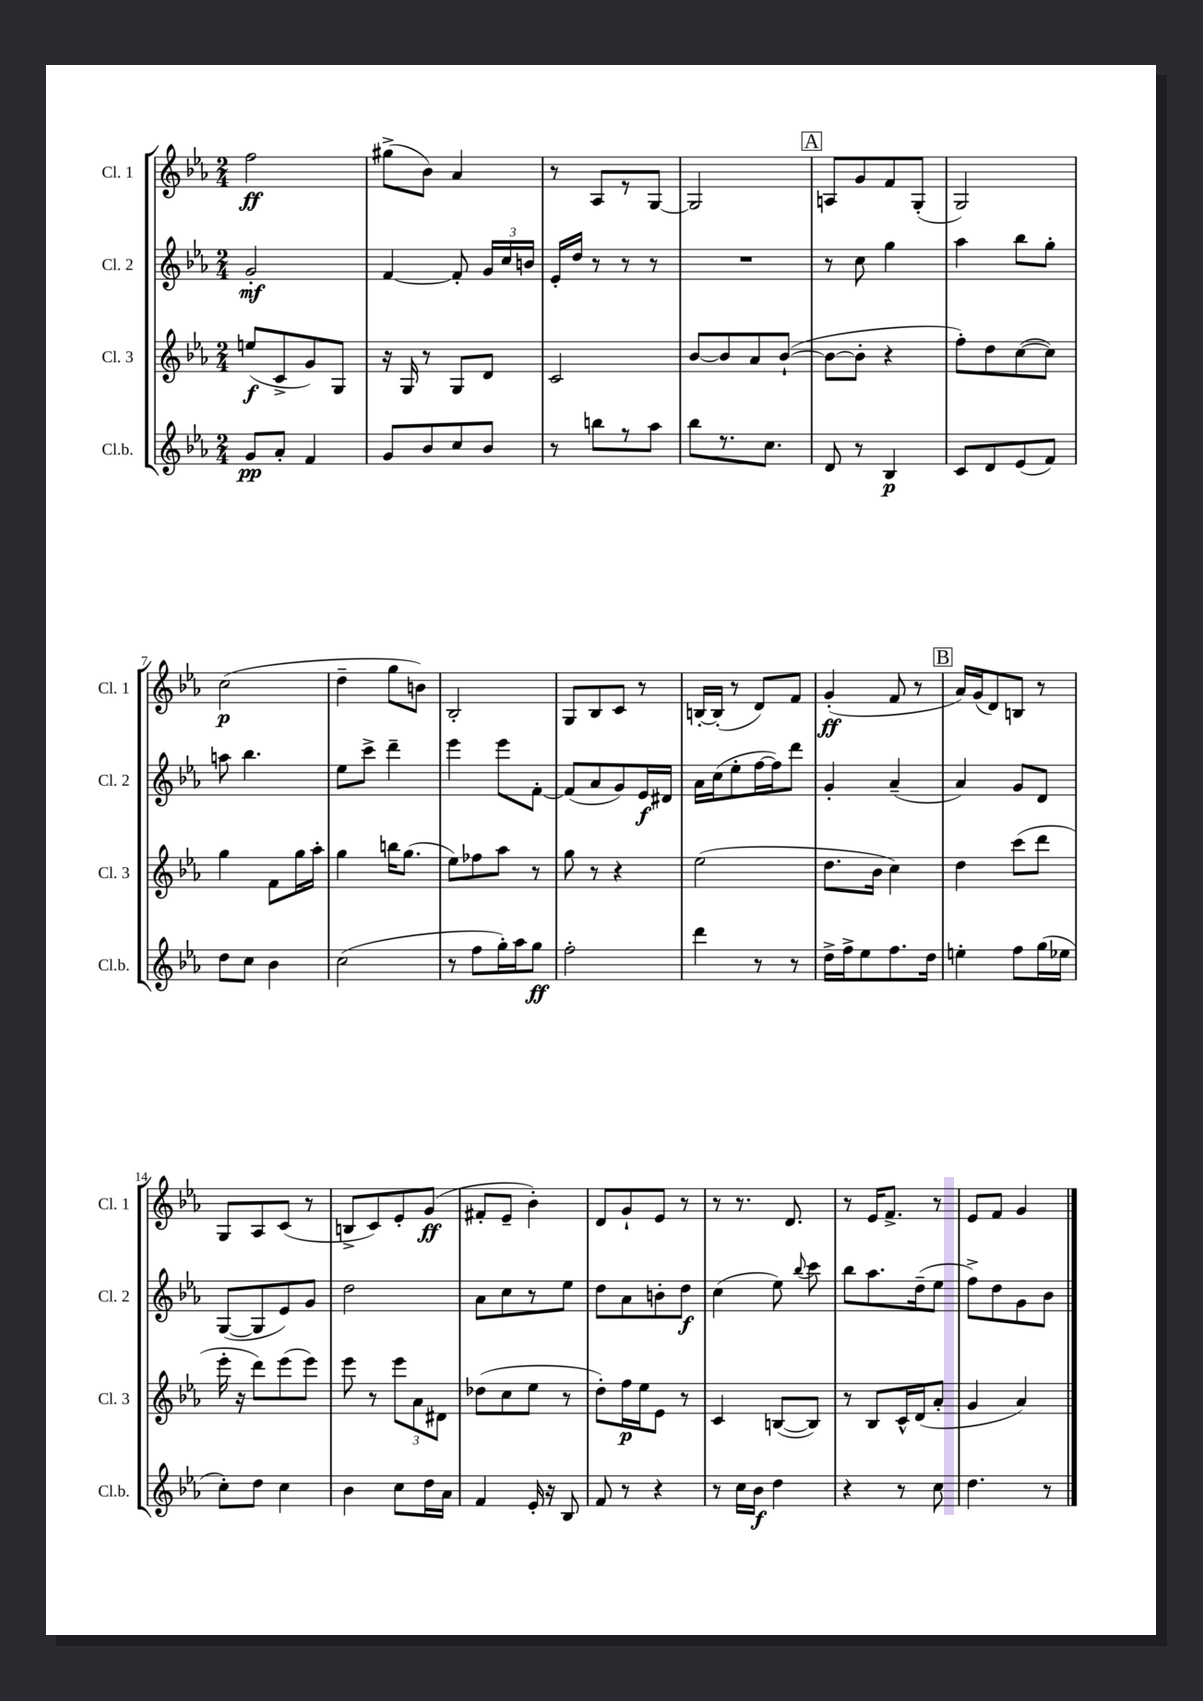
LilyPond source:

<<
\new StaffGroup <<
\new Staff = "s0" \with { instrumentName = "Cl. 1" shortInstrumentName = "Cl. 1" } {
    \clef treble \key ees \major \numericTimeSignature \time 2/4
    \autoBeamOff f''2\ff |
    gis''8[->( bes'8]) aes'4 |
    r8 aes8[ r8 g8]~ |
    g2 |
    \mark \markup { \box "A" } a8[ g'8 f'8 g8]-.( |
    g2) |
    c''2\p( |
    d''4-- g''8[ b'8]) |
    bes2-. |
    g8[ bes8 c'8] r8 |
    b16[~-. b16]-.( r8 d'8[) f'8] |
    g'4-.\ff( f'8 r8 |
    \mark \markup { \box "B" } aes'16[) g'16( d'8) b8] r8 |
    g8[ aes8 c'8]( r8 |
    b8[-> c'8) ees'8-. g'8]\ff( |
    fis'8[-. ees'8]-- bes'4-.) |
    d'8[ g'8-! ees'8] r8 |
    r8 r8. d'8. |
    r8 ees'16[ f'8.]-> r8 |
    ees'8[ f'8] g'4 \bar "|." |
}
\new Staff = "s1" \with { instrumentName = "Cl. 2" shortInstrumentName = "Cl. 2" } {
    \clef treble \key ees \major \numericTimeSignature \time 2/4
    \autoBeamOff g'2-.\mf |
    f'4~ f'8-. \tuplet 3/2 { g'16[ c''16 b'16] } |
    ees'16[-. d''16] r8 r8 r8 |
    R2 |
    \mark \markup { \box "A" } r8 c''8 g''4 |
    aes''4 bes''8[ g''8]-. |
    a''8 bes''4. |
    ees''8[ c'''8]-> d'''4-- |
    ees'''4 ees'''8[ f'8]~-. |
    f'8[( aes'8 g'8) ees'16\f dis'16] |
    aes'16[ c''16( ees''8-. f''16~ f''16) d'''8] |
    g'4-. aes'4--( |
    \mark \markup { \box "B" } aes'4) g'8[ d'8] |
    g8[~( g8 ees'8) g'8] |
    d''2 |
    aes'8[ c''8 r8 ees''8] |
    d''8[ aes'8 b'8-. d''8]\f |
    c''4( ees''8) \appoggiatura { bes''8 } c'''8 |
    bes''8[ aes''8. d''16--( ees''8] |
    f''8[->) d''8 g'8 bes'8] \bar "|." |
}
\new Staff = "s2" \with { instrumentName = "Cl. 3" shortInstrumentName = "Cl. 3" } {
    \clef treble \key ees \major \numericTimeSignature \time 2/4
    \autoBeamOff e''8[\f( c'8-> g'8) g8] |
    r16 g16 r8 g8[ d'8] |
    c'2 |
    bes'8[~ bes'8 aes'8 bes'8]~-!( |
    \mark \markup { \box "A" } bes'8[~ bes'8]-. r4 |
    f''8[-.) d''8 c''8~( c''8]) |
    g''4 f'8[ g''16 aes''16]-. |
    g''4 b''16[ g''8.]( |
    ees''8[) fes''8 aes''8] r8 |
    g''8 r8 r4 |
    ees''2( |
    d''8.[ bes'16] c''4) |
    \mark \markup { \box "B" } d''4 c'''8[( d'''8] |
    ees'''16-. r16 d'''8[) ees'''8( ees'''8]) |
    ees'''8 r8 \tuplet 3/2 { ees'''8[ aes'8 dis'8] } |
    des''8[( c''8 ees''8] r8 |
    d''8[-.) f''16\p ees''16 ees'8] r8 |
    c'4 b8[~( b8]) |
    r8 bes8[ c'16-^ d'16( aes'8]-. |
    g'4 aes'4) \bar "|." |
}
\new Staff = "s3" \with { instrumentName = "Cl.b." shortInstrumentName = "Cl.b." } {
    \clef treble \key ees \major \numericTimeSignature \time 2/4
    \autoBeamOff g'8[\pp aes'8]-. f'4 |
    g'8[ bes'8 c''8 bes'8] |
    r8 b''8[ r8 aes''8] |
    bes''8[ r8. c''8.] |
    \mark \markup { \box "A" } d'8 r8 bes4\p |
    c'8[ d'8 ees'8( f'8]) |
    d''8[ c''8] bes'4 |
    c''2( |
    r8 f''8[ g''16-.) aes''16 g''8]\ff |
    f''2-. |
    d'''4 r8 r8 |
    d''16[-> f''16-> ees''8 f''8. d''16] |
    \mark \markup { \box "B" } e''4-. f''8[ g''16( ees''16] |
    c''8[-.) d''8] c''4 |
    bes'4 c''8[ d''16 aes'16] |
    f'4 ees'16-. r16 bes8 |
    f'8 r8 r4 |
    r8 c''16[ bes'16]\f d''4 |
    r4 r8 c''8 |
    d''4. r8 \bar "|." |
}
>>
>>
